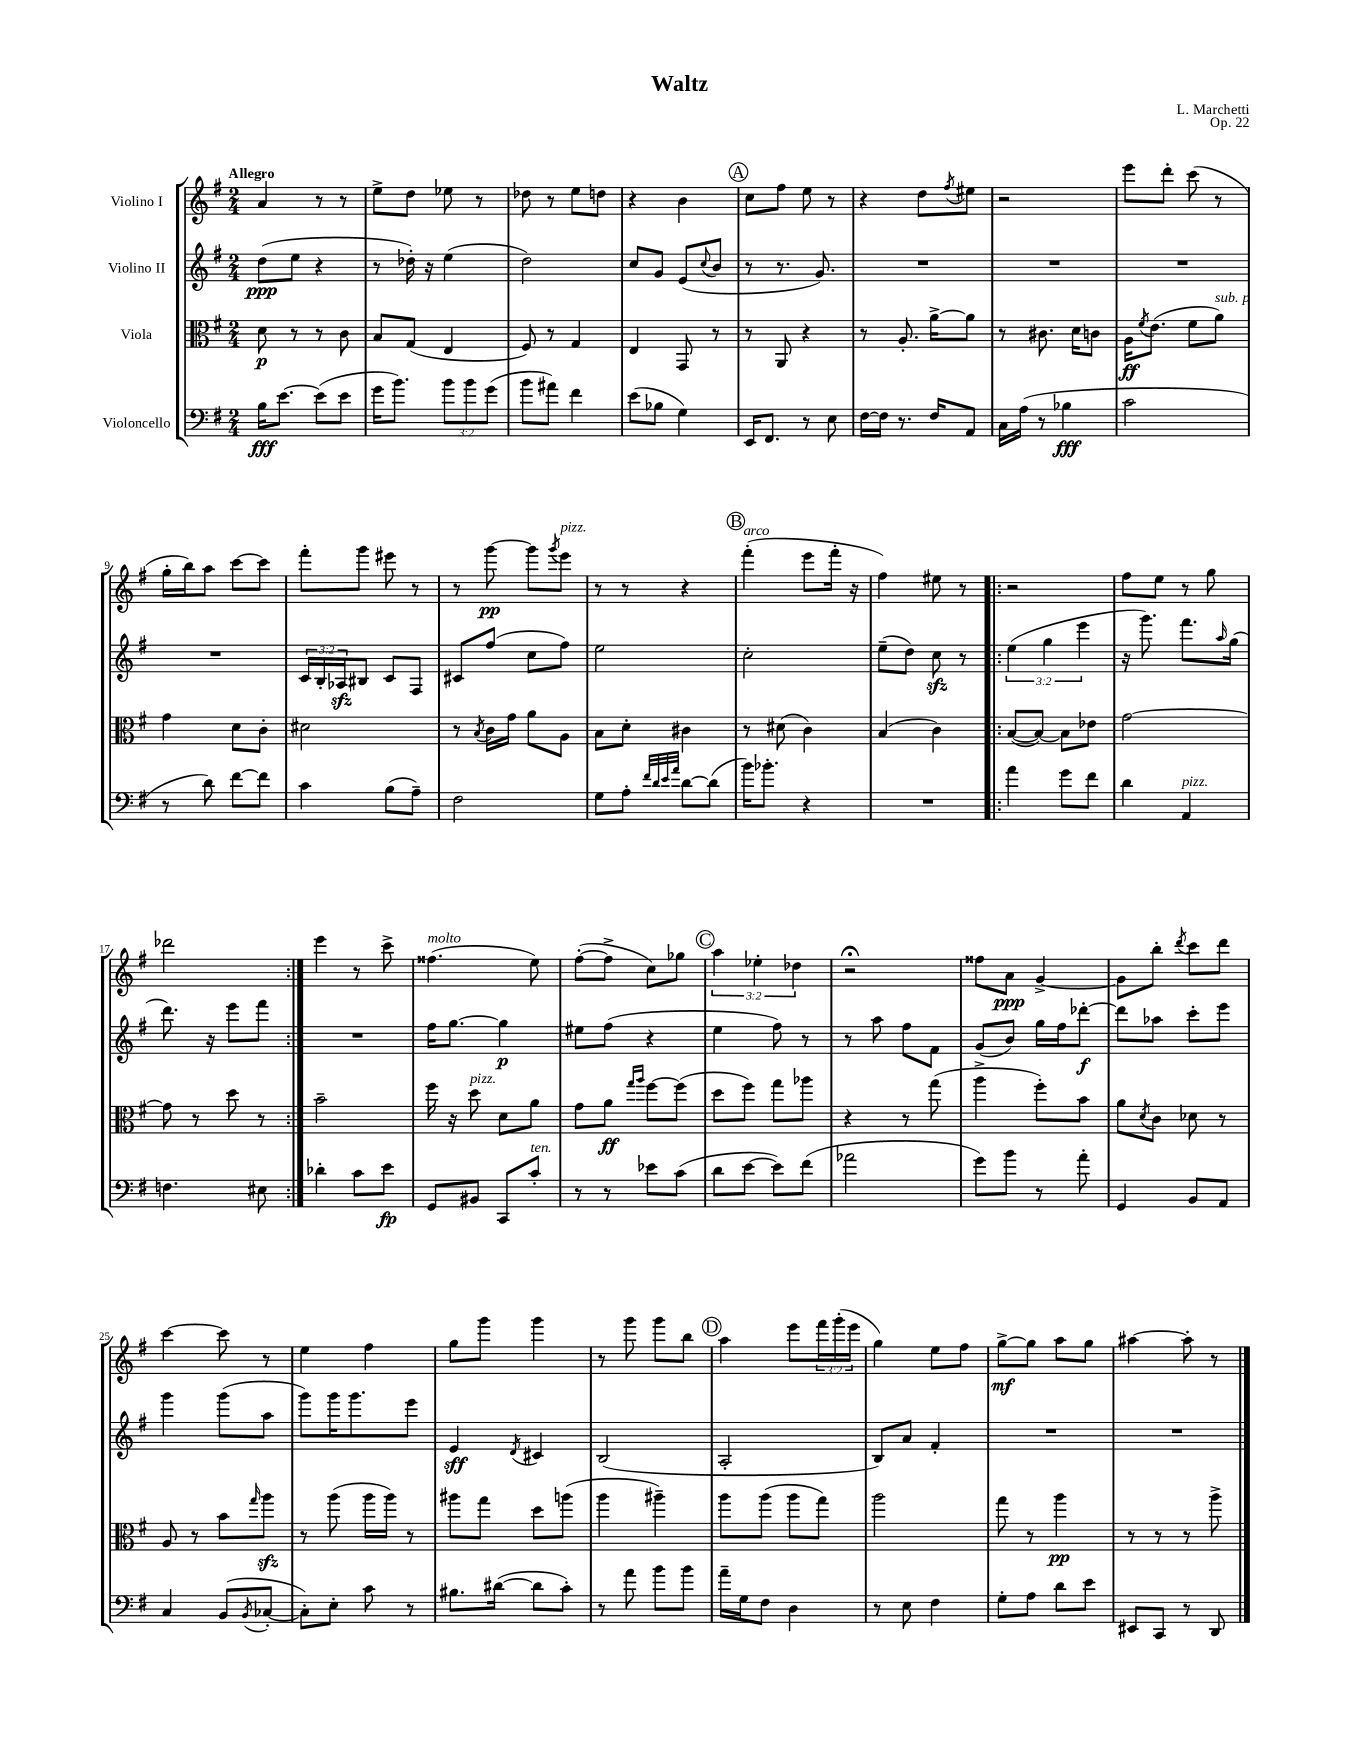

**kern	**kern	**kern	**kern
*staff4	*staff3	*staff2	*staff1
*clefF4	*clefC3	*clefG2	*clefG2
*k[f#]	*k[f#]	*k[f#]	*k[f#]
*M2/4	*M2/4	*M2/4	*M2/4
16B	8d	(8dd	4a
[8.e	.	.	.
.	8r	8ee	.
(8e]	8r	4r	8r
8e	8c	.	8r
=	=	=	=
16g	8B	8r	8ee^
8.b)	.	.	.
.	(8G	16dd-')	8dd
.	.	16r	.
12b	4E	(4ee	8ee-
12b	.	.	.
.	.	.	8r
(12g	.	.	.
=	=	=	=
8b	8F#)	2dd)	8dd-
8a#)	8r	.	8r
4f#	4G	.	8ee
.	.	.	8dd
=	=	=	=
(8e	4E	8cc	4r
8B-	.	8g	.
4G)	8GG	(8e	4b
.	.	8qqcc	.
.	8r	8b	.
=	=	=	=
16EE	8r	8r	8cc
8.FF#	.	.	.
.	8AA	8.r	8ff#
8r	4r	.	8ee
.	.	8.g)	.
8E	.	.	8r
=	=	=	=
[16F#	8r	2r	4r
16F#]	.	.	.
8.r	8.A'	.	.
.	.	.	8dd
16F#	[16a^	.	.
.	.	.	8qff#
8AA	8a]	.	8ee#
=	=	=	=
16C	8r	2r	2r
(16A	.	.	.
8r	8.c#	.	.
4B-	.	.	.
.	16d	.	.
.	8c	.	.
=	=	=	=
2c	16A	2r	8eee
.	8qf#	.	.
.	(8.e	.	.
.	.	.	8ddd'
.	8f#	.	(8ccc
.	8a)	.	8r
=	=	=	=
8r	4g	2r	16gg'
.	.	.	16bb)
8d)	.	.	8aa
[8f#	8d	.	[8ccc
8f#]	8c'	.	8ccc]
=	=	=	=
4c	2d#	24c	8fff#'
.	.	24B'	.
.	.	24A-	.
.	.	8B#	8ggg
(8B	.	8c	8eee#
8A~)	.	8F#	8r
=	=	=	=
2F#	8r	8c#	8r
.	8qB	.	.
.	16c	(8ff#	[8ggg
.	16g	.	.
.	8a	8cc	8ggg]
.	.	.	8qggg
.	8A	8ff#)	8eee
=	=	=	=
8G	8B	2ee	8r
8A'	8d'	.	8r
32qqf#	.	.	.
32qqd	.	.	.
32qqe	.	.	.
32qqa	.	.	.
[8d	4c#	.	4r
(8d]	.	.	.
=	=	=	=
16b)	8r	2cc'	(4fff#'
8.b-'	.	.	.
.	(8d#	.	.
4r	4c)	.	8eee
.	.	.	16fff#'
.	.	.	16r
=	=	=	=
2r	(4B	(8ee~	4ff#)
.	.	8dd)	.
.	4c)	8cc	8ee#
.	.	8r	8r
=!|:	=!|:	=!|:	=!|:
4a	([8B	(6ee	2r
.	8B_)	.	.
.	.	6gg	.
8g	8B]	.	.
.	.	6eee	.
8f#	8e-	.	.
=	=	=	=
4d	[2g	16r	8ff#
.	.	8.ggg)	.
.	.	.	8ee
4AA	.	8.fff#	8r
.	.	.	8gg
.	.	16qqaa	.
.	.	(16gg	.
=	=	=	=
4.F	8g]	8.ddd)	2ddd-
.	8r	.	.
.	.	16r	.
.	8dd	8eee	.
8E#	8r	8fff#	.
=:|!	=:|!	=:|!	=:|!
4d-'	2b~	2r	4eee
8c	.	.	8r
8e	.	.	8ccc^
=	=	=	=
8GG	16ff#	16ff#	(4.ff##
.	16r	[8.gg	.
8BB#	8dd	.	.
8CC	8d	4gg]	.
8c'	8a	.	8ee)
=	=	=	=
8r	8g	8ee#	([8ff#'
8r	8a	(8ff#	8ff#^]
.	16qqgg	.	.
.	16qqaa	.	.
8e-	[8ff#	4r	8cc)
(8c	(8ff#]	.	8gg-
=	=	=	=
8d	8dd	4ee	6aa
[8e	8ff#)	.	.
.	.	.	6ee-'
8e])	8gg	8ff#)	.
.	.	.	6dd-
(8f#	8aa-	8r	.
=	=	=	=
2a-	4r	8r	2r;
.	.	8aa	.
.	8r	8ff#	.
.	(8gg	8f#	.
=	=	=	=
8g)	4aa^	(8g	8ff##
8b	.	8b)	8a
8r	8ff#')	16gg	[4g^
.	.	16ff#	.
8a'	8b	[8ddd-'	.
=	=	=	=
4GG	8a	8ddd-]	8g]
.	8qd	.	.
.	8c	8aa-	8bb'
.	.	.	8qddd
8BB	8d-	8ccc'	8ccc
8AA	8r	8eee	8ddd
=	=	=	=
4C	8A	4ggg	[4ccc
.	8r	.	.
(8BB	8b	(8ggg	8ccc]
8qBB	16qqgg	.	.
[8C-'	8aa	8aa	8r
=	=	=	=
8C-'])	8r	8ggg)	4ee
8E'	(8aa	16ggg	.
.	.	8.ggg	.
8c	16aa	.	4ff#
.	16aa)	.	.
8r	8r	8eee	.
=	=	=	=
8.B#	8aa#	4e	8gg
.	8gg	.	8ggg
([16d#	.	.	.
.	.	8qd	.
8d#]	8dd	4c#	4ggg
8c')	(8aa	.	.
=	=	=	=
8r	4aa	(2B	8r
8a	.	.	8ggg
8b	4aa#~)	.	8ggg
8b	.	.	8bb
=	=	=	=
16a~	8aa	2A'	4aa
16G	.	.	.
8F#	(8aa	.	.
4D	8aa	.	8eee
.	8gg)	.	24fff#
.	.	.	(24ggg'
.	.	.	24eee
=	=	=	=
8r	2aa	8B)	4gg)
8E	.	8a	.
4F#	.	4f#'	8ee
.	.	.	8ff#
=	=	=	=
8G'	8gg	2r	[8gg^
8A	8r	.	8gg]
8d	4aa	.	8aa
8e	.	.	8gg
=	=	=	=
8EE#	8r	2r	[4aa#
8CC	8r	.	.
8r	8r	.	8aa#']
8DD	8aa^	.	8r
==	==	==	==
*-	*-	*-	*-
